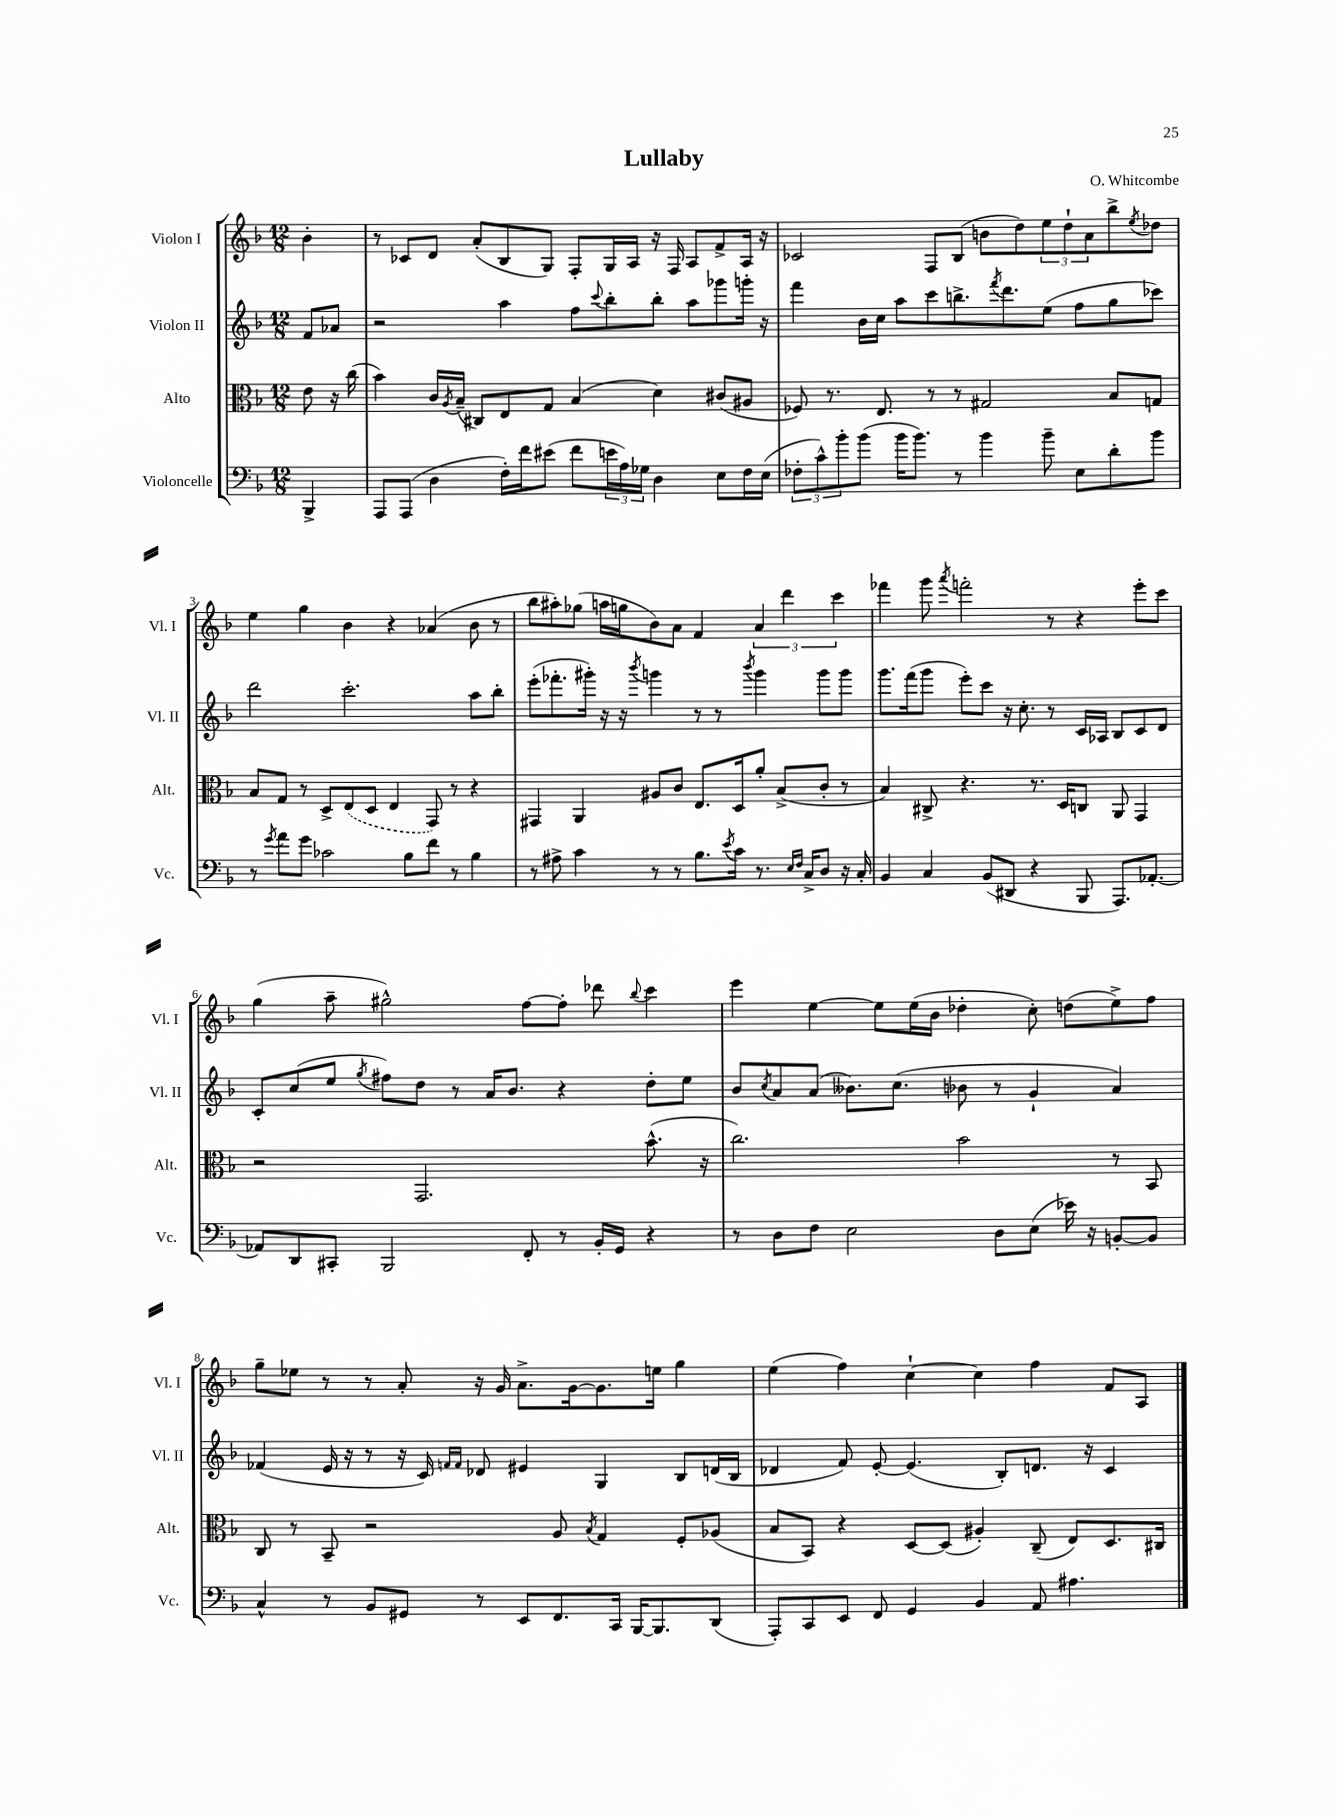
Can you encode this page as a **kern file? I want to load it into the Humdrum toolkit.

**kern	**kern	**kern	**kern
*staff4	*staff3	*staff2	*staff1
*clefF4	*clefC3	*clefG2	*clefG2
*k[b-]	*k[b-]	*k[b-]	*k[b-]
*M12/8	*M12/8	*M12/8	*M12/8
4BBB-^/	8e\	8f/L	4b-'\
.	16r	8a-/J	.
.	(16cc\	.	.
=	=	=	=
8AAA/L	4b-\)	2r	8r
(8AAA/J	.	.	8c-/L
4D\	16c/LL	.	8d/J
.	8qA/	.	.
.	(16B-~/JJ	.	.
.	8C#/L)	.	(8a'/L
16F'\LL)	8E/	4aa\	8B-/
16f\J	.	.	.
(8e#\J	8G/J	.	8G/J)
8f\L	(4B-/	8ff\L	8F'/L
.	.	8qqccc/	.
24e\L	.	8bb-'\	16G/L
24A\)	.	.	.
.	.	.	16A/JJ
24G-\JJ	.	.	.
4D\	4d\)	8bb-'\J	16r
.	.	.	16F/
.	.	8aa\L	8A/L
8E\L	(8c#/L	8ggg-\	8f^/
16F\L	8A#/J	16ggg'\Jk	16A/Jk
(16E\JJ	.	16r	16r
=	=	=	=
12F-'\L	8F-/)	4fff\	2c-/
12c^^\)	.	.	.
.	8.r	.	.
12b-'\	.	.	.
(8b-\J	.	16b-\LL	.
.	8.E/	16cc\JJ	.
16b-\LK	.	8aa\L	.
8.b-\J)	.	.	.
.	8r	8ccc\	8F/L
8r	8r	8.bb^\	(8B-/J
4b-\	2G#/	.	8b\L
.	.	8qfff/	.
.	.	8.ddd\	.
.	.	.	8dd\)
8b-~\	.	(8ee\J	12ee\
.	.	.	12dd`\
8E\L	.	8ff\L	.
.	.	.	12a\
8d'\	8B-/L	8gg\	8bb-^\
.	.	.	8qee/
8b-\J	8G/J	8ccc-\J)	8dd-\J
=	=	=	=
8r	8B-/L	2ddd\	4ee\
8qg/	.	.	.
8a\L	8G/J	.	.
8g\J	8r	.	4gg\
2c-\	8D^/L	.	.
.	(8E/	2.ccc'\	4b-\
.	8D/J	.	.
.	4E/	.	4r
8B-\L	.	.	.
8f\J	8GG/)	.	(4a-/
8r	8r	.	.
4B-\	4r	8aa\L	8b-\
.	.	8bb-'\J	8r
=	=	=	=
8r	4GG#/	(8eee'\L	8bb-\L
8A#^\	.	8.fff-'\	8aa#'\)
4c\	4AA/	.	(8gg-\J
.	.	16ggg#'\Jk)	.
.	.	16r	16aa\LL
.	.	16r	16gg\J
.	.	8qbbb-/	.
8r	8A#/L	4ggg\	8b-\)
8r	8c/J	.	8a\J
8.B-\L	8.E/L	8r	4f/
.	.	8r	.
8qe/	.	.	.
16c\Jk	16D/k	.	.
.	.	8qbbb-/	.
8.r	8a'/J	4ggg\	6a/
.	(8B-^/L	.	.
.	.	.	6ddd\
16qqE/LL	.	.	.
16qqF/JJ	.	.	.
16C^/LK	.	.	.
8D/J	8c'/J	8ggg\L	.
.	.	.	6ccc\
16r	8r	8ggg\J	.
16C'/	.	.	.
=	=	=	=
4BB-/	4B-/)	8.ggg\L	4fff-\
.	.	(16fff\k	.
4C/	8C#^/	8ggg\J	8ggg\
.	.	.	8qaaa/
.	4.r	8eee'\L)	2fff'\
(8BB-/L	.	8ccc\J	.
8DD#/J	.	16r	.
.	.	8.cc'\	.
4r	8.r	.	.
.	.	8r	8r
.	16D/LK	.	.
8BBB-/	8C/J	16c/LL	4r
.	.	16A-/JJ	.
8.AAA/L)	8AA/	8B-/L	.
.	4GG/	8c/	8eee'\L
[8.AA-'/J	.	.	.
.	.	8d/J	8ccc\J
=	=	=	=
8AA-/]L	2r	8c'/L	(4gg\
8DD/	.	(8cc/	.
8CC#'/J	.	8ee/J	8aa~\
.	.	8qgg/	.
2BBB-/	.	8ff#\L)	2gg#^^\)
.	2.GG/	8dd\J	.
.	.	8r	.
.	.	16a/LK	.
.	.	8.b-/J	.
8FF'/	.	.	[8ff\L
8r	.	4r	8ff'\]J
16BB-'/LL	.	.	8ddd-\
16GG/JJ	.	.	.
.	.	.	8qqbb-/
4r	(8.b-^^\	8dd'\L	4ccc\
.	.	8ee\J	.
.	16r	.	.
=	=	=	=
8r	2.cc\)	8b-/L	4eee\
.	.	8qcc/	.
8D\L	.	8a/	.
8F\J	.	(8a/J	[4ee\
2E\	.	8.b--\L)	.
.	.	.	8ee\]L
.	.	(8.cc\J	.
.	.	.	(16ee\L
.	.	.	16b-\JJ
.	2b-\	8b-\	4dd-'\
8D\L	.	8r	.
(8E\J	.	4g`/	8cc'\)
16e-\)	.	.	(8dd\L
16r	.	.	.
[8BB'/L	8r	4a/)	8ee^\)
8BB/]J	8BB-/	.	8ff\J
=	=	=	=
4C^^/	8C/	(4f-/	8gg~\L
.	8r	.	8ee-\J
8r	8BB-~/	16e/	8r
.	.	16r	.
8BB-/L	2r	8r	8r
8GG#/J	.	16r	8a'/
.	.	16c/)	.
.	.	16qqf/LL	.
.	.	16qqf/JJ	.
8r	.	8d-/	16r
.	.	.	16g/
8EE/L	.	4e#/	8.a^\L
8.FF/	8A/	.	.
.	.	.	[16g\k
.	8qB-/	.	.
.	4G/	4G/	8.g\]
16CC/Jk	.	.	.
[16BBB-/LK	.	.	.
8.BBB-/]	.	.	16ee\Jk
.	8F'/L	8B-/L	4gg\
(8DD/J	(8A-/J	(16d/L	.
.	.	16B-/JJ	.
=	=	=	=
8AAA'/L)	8B-/L	4d-/	(4ee\
8CC/	8BB-/J)	.	.
8EE/J	4r	8f/)	4ff\)
8FF/	.	[8e'/	.
4GG/	[8D/L	(4.e/]	[4cc`\
.	(8D/]J	.	.
4BB-/	4A#'/)	.	4cc\]
.	.	8B-'/L)	.
8AA/	(8C~/	8.d/J	4ff\
4.A#\	8E/L)	.	.
.	.	16r	.
.	8.D/	4c/	8f/L
.	.	.	8A/J
.	16C#/Jk	.	.
==	==	==	==
*-	*-	*-	*-
